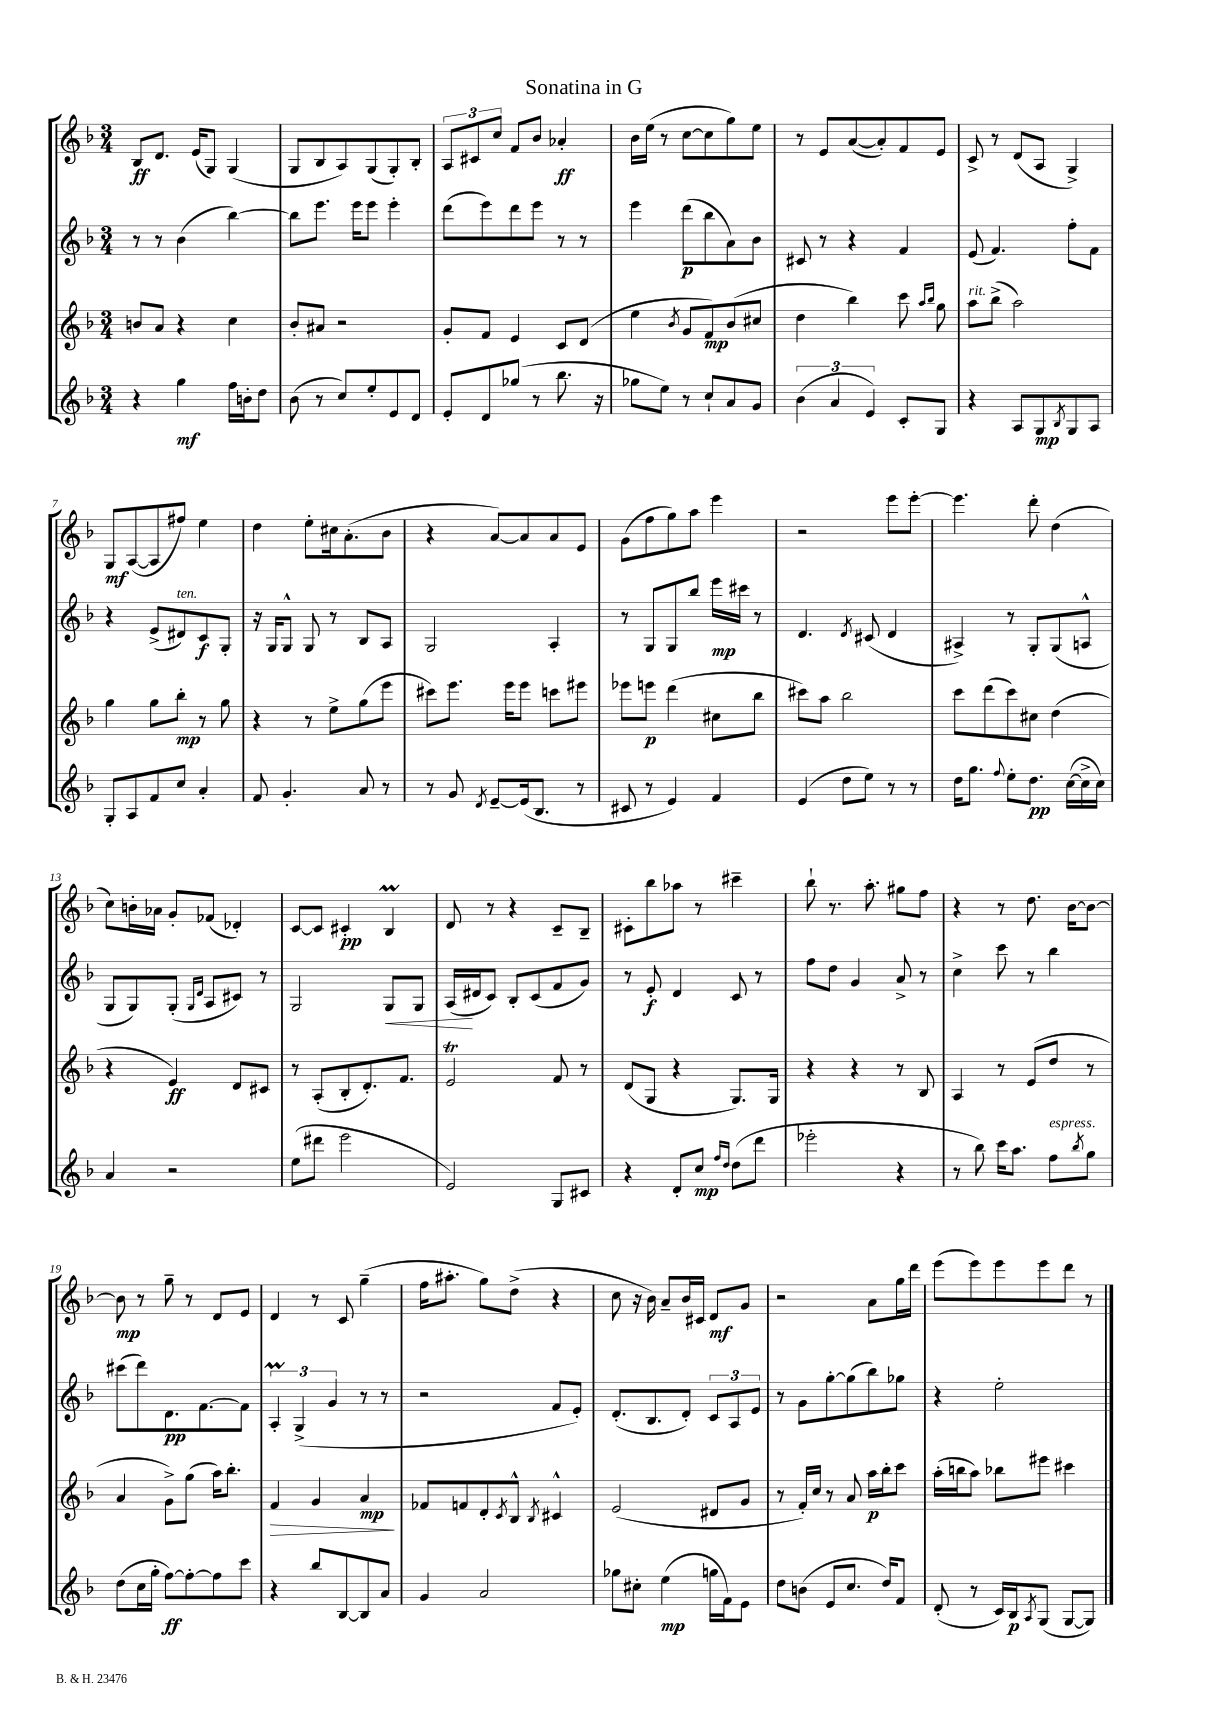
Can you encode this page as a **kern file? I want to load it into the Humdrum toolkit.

**kern	**dynam	**kern	**dynam	**kern	**dynam	**kern	**dynam
*part4	*part4	*part3	*part3	*part2	*part2	*part1	*part1
*staff4	*staff4	*staff3	*staff3	*staff2	*staff2	*staff1	*staff1
*clefG2	*	*clefG2	*	*clefG2	*	*clefG2	*
*k[b-]	*	*k[b-]	*	*k[b-]	*	*k[b-]	*
*M3/4	*	*M3/4	*	*M3/4	*	*M3/4	*
=1	=1	=1	=1	=1	=1	=1	=1
4r	.	8bn/L	.	8r	.	8B-/L	ff
.	.	8a/J	.	8r	.	8.d/J	.
4gg\	mf	4r	.	(4b-\	.	.	.
.	.	.	.	.	.	(16e/KL	.
.	.	.	.	.	.	8G/J)	.
16ff\LL	.	4cc\	.	[4bb-\)	.	(4G/	.
16bn'\J	.	.	.	.	.	.	.
8dd\J	.	.	.	.	.	.	.
=2	=2	=2	=2	=2	=2	=2	=2
(8b-\	.	8b-'/L	.	8bb-\L]	.	8G/L	.
8r	.	8a#X/J	.	8.eee\J	.	8B-/	.
8cc/L)	.	2r	.	.	.	8A/)	.
.	.	.	.	16eee\KL	.	.	.
8ee'/	.	.	.	8eee\J	.	(8G/	.
8e/	.	.	.	4eee'\	.	8G'/)	.
8d/J	.	.	.	.	.	8B-'/J	.
=3	=3	=3	=3	=3	=3	=3	=3
8e'/L	.	8g'/L	.	(8ddd\L	.	12A/L	.
.	.	.	.	.	.	12c#X/	.
8d/	.	8f/J	.	8eee\)	.	.	.
.	.	.	.	.	.	12cc/J	.
(8gg-X/J	.	4e/	.	8ddd\	.	8f/L	.
8r	.	.	.	8eee\J	.	8b-/J	.
8.bb-\	.	8c/L	.	8r	.	4a-X'/	ff
.	.	(8d/J	.	8r	.	.	.
16r	.	.	.	.	.	.	.
=4	=4	=4	=4	=4	=4	=4	=4
8gg-X\L	.	4ee\	.	4eee\	.	16b-\LL	.
.	.	.	.	.	.	(16ee\JJ	.
8ee\J)	.	.	.	.	.	8r	.
.	.	8qb-/	.	.	.	.	.
8r	.	8g/L	.	(8ddd\L	p	[8cc\L	.
8cc`/L	.	8f/)	mp	8bb-\	.	8cc\]	.
8a/	.	(8b-/	.	8a\)	.	8gg\)	.
8g/J	.	8cc#X/J	.	8b-\J	.	8ee\J	.
=5	=5	=5	=5	=5	=5	=5	=5
(6b-\	.	4dd\	.	8c#X/	.	8r	.
.	.	.	.	8r	.	8e/L	.
6a/	.	.	.	.	.	.	.
.	.	4bb-\)	.	4r	.	([8a/	.
6e/)	.	.	.	.	.	.	.
.	.	.	.	.	.	8a'/])	.
8c'/L	.	8ccc\	.	4f/	.	8f/	.
.	.	16qqaa/LL	.	.	.	.	.
.	.	16qqbb-/JJ	.	.	.	.	.
8G/J	.	8gg\	.	.	.	8e/J	.
=6	=6	=6	=6	=6	=6	=6	=6
!	!	!LO:TX:a:i:t=rit.	!	!	!	!	!
4r	.	8aa\L	.	(8e/	.	8c^/	.
.	.	(8bb-^\J	.	4.f/)	.	8r	.
8A/L	.	2aa\)	.	.	.	(8d/L	.
8G/	mp	.	.	.	.	8A/J	.
8qB-/	.	.	.	.	.	.	.
8G/	.	.	.	8ff'\L	.	4G^/)	.
8A/J	.	.	.	8f\J	.	.	.
!!LO:LB:g=z
=7	=7	=7	=7	=7	=7	=7	=7
8G'/L	.	4gg\	.	4r	.	8G/L	mf
8A/	.	.	.	.	.	([8A/	.
8f/	.	8gg\L	.	(8e^/L	.	8A/]	.
!	!	!	!	!LO:TX:a:i:t=ten.	!	!	!
8cc/J	.	8bb-'\J	mp	8d#X/)	.	8ff#X/J)	.
4a'/	.	8r	.	8c/	f	4ee\	.
.	.	8gg\	.	8G'/J	.	.	.
=8	=8	=8	=8	=8	=8	=8	=8
8f/	.	4r	.	16r	.	4dd\	.
.	.	.	.	16G/KL	.	.	.
4.g'/	.	.	.	8G^^/J	.	.	.
.	.	8r	.	8G/	.	8ee'\L	.
.	.	8ee^\L	.	8r	.	16cc#X\k	.
.	.	.	.	.	.	(8.a'\	.
8a/	.	(8gg\	.	8B-/L	.	.	.
8r	.	8eee\J	.	8A/J	.	8b-\J	.
=9	=9	=9	=9	=9	=9	=9	=9
8r	.	8ccc#X\L)	.	2G/	.	4r	.
8g/	.	8.eee\J	.	.	.	.	.
8qd/	.	.	.	.	.	.	.
[8e~/L	.	.	.	.	.	[8a/L)	.
.	.	16eee\KL	.	.	.	.	.
(16e/k]	.	8eee\J	.	.	.	8a/]	.
8.B-/J	.	.	.	.	.	.	.
.	.	8cccn\L	.	4A'/	.	8a/	.
8r	.	8eee#X\J	.	.	.	8e/J	.
=10	=10	=10	=10	=10	=10	=10	=10
8c#X/	.	8eee-X\L	.	8r	.	(8g\L	.
8r	.	8eeen\J	p	8G/L	.	8ff\	.
4e/)	.	(4ddd\	.	8G/	.	8gg\)	.
.	.	.	.	8bb-/J	.	8aa\J	.
4f/	.	8cc#X\L	.	16eee\LL	mp	4eee\	.
.	.	.	.	16ccc#X\JJ	.	.	.
.	.	8bb-\J	.	8r	.	.	.
=11	=11	=11	=11	=11	=11	=11	=11
(4e/	.	8ccc#X\L)	.	4.d/	.	2r	.
.	.	8aa\J	.	.	.	.	.
8dd\L	.	2bb-\	.	.	.	.	.
.	.	.	.	8qd/	.	.	.
8ee\J)	.	.	.	(8c#X/	.	.	.
8r	.	.	.	4d/	.	8eee\L	.
8r	.	.	.	.	.	[8eee'\J	.
=12	=12	=12	=12	=12	=12	=12	=12
16dd\KL	.	8ccc\L	.	4A#X^/)	.	4.eee\]	.
8.gg\J	.	.	.	.	.	.	.
.	.	(8ddd\	.	.	.	.	.
8qqff/	.	.	.	.	.	.	.
8ee'\L	.	8ccc\)	.	8r	.	.	.
8.dd\J	pp	8cc#X\J	.	8G'/L	.	8ddd'\	.
.	.	(4dd\	.	(8G/	.	(4dd\	.
([16cc\LL	.	.	.	.	.	.	.
16cc^\]	.	.	.	8An^^/J	.	.	.
16cc\JJ)	.	.	.	.	.	.	.
!!LO:LB:g=z
=13	=13	=13	=13	=13	=13	=13	=13
4a/	.	4r	.	8G/L	.	8cc\L)	.
.	.	.	.	8G/)	.	16bn'\L	.
.	.	.	.	.	.	16a-X\JJ	.
2r	.	4e/)	ff	(8G'/J	.	8g'/L	.
.	.	.	.	16qqG/LL	.	.	.
.	.	.	.	16qqd/JJ	.	.	.
.	.	.	.	8A/L	.	(8f-X/J	.
.	.	8d/L	.	8c#X/J)	.	4d-X'/)	.
.	.	8c#X/J	.	8r	.	.	.
=14	=14	=14	=14	=14	=14	=14	=14
(8ee\L	.	8r	.	2G/	.	[8c/L	.
8ddd#X\J	.	(8A'/L	.	.	.	8c/J]	.
2eee\	.	8B-'/	.	.	.	4c#X'/	pp
.	.	8.d'/)	.	.	.	.	.
!	!	!	!	!	!LO:HP:b	!	!
.	.	.	.	8G/L	<	4B-M/	.
.	.	8.f/J	.	.	.	.	.
.	.	.	.	8G/J	.	.	.
=15	=15	=15	=15	=15	=15	=15	=15
2e/)	.	2et/	.	(16A/LL	.	8d/	.
.	.	.	.	16d#X/J	[	.	.
.	.	.	.	8c/J)	.	8r	.
.	.	.	.	8B-'/L	.	4r	.
.	.	.	.	(8c/	.	.	.
8G/L	.	8f/	.	8f/	.	8c~/L	.
8c#X/J	.	8r	.	8g/J)	.	8B-~/J	.
=16	=16	=16	=16	=16	=16	=16	=16
4r	.	(8d/L	.	8r	.	8c#X'\L	.
.	.	8G/J	.	8e'/	f	8bb-\	.
8d'/L	.	4r	.	4d/	.	8aa-X\J	.
8cc/J	mp	.	.	.	.	8r	.
16qqff/LL	.	.	.	.	.	.	.
16qqdd/JJ	.	.	.	.	.	.	.
(8dd\L	.	8.G/L)	.	8c/	.	4ccc#X~\	.
8ddd\J	.	.	.	8r	.	.	.
.	.	16G/Jk	.	.	.	.	.
=17	=17	=17	=17	=17	=17	=17	=17
2eee-X'\	.	4r	.	8ff\L	.	8bb-`\	.
.	.	.	.	8dd\J	.	8.r	.
.	.	4r	.	4g/	.	.	.
.	.	.	.	.	.	8.aa'\	.
4r	.	8r	.	8a^/	.	8gg#X\L	.
.	.	8B-/	.	8r	.	8ff\J	.
=18	=18	=18	=18	=18	=18	=18	=18
8r	.	4A/	.	4cc^\	.	4r	.
8bb-\)	.	.	.	.	.	.	.
16ccc\KL	.	8r	.	8ccc\	.	8r	.
8.aa\J	.	.	.	.	.	.	.
.	.	(8e/L	.	8r	.	8.dd\	.
!LO:TX:a:i:t=espress.	!	!	!	!	!	!	!
8ff\L	.	8dd/J	.	4bb-\	.	.	.
.	.	.	.	.	.	[16b-\KL	.
8qbb-/	.	.	.	.	.	.	.
8gg\J	.	8r	.	.	.	8b-\J_	.
!!LO:LB:g=z
=19	=19	=19	=19	=19	=19	=19	=19
(8dd\L	.	4a/	.	(8ccc#X\L	.	8b-\]	mp
16cc\L	.	.	.	8ddd\)	.	8r	.
16gg'\JJ	.	.	.	.	.	.	.
[8ff\L)	ff	8g^\L)	.	8.d\	pp	8gg~\	.
8ff'\_	.	(8gg\J	.	.	.	8r	.
.	.	.	.	[8.f\	.	.	.
8ff\]	.	16aa\KL)	.	.	.	8d/L	.
.	.	8.bb-'\J	.	.	.	.	.
8ccc\J	.	.	.	8f\J]	.	8e/J	.
=20	=20	=20	=20	=20	=20	=20	=20
!	!	!	!LO:HP:b	!	!	!	!
4r	.	4f/	>	6Am'/	.	4d/	.
.	.	.	.	(6G^/	.	.	.
8bb-/L	.	4g/	.	.	.	8r	.
.	.	.	.	6g/	.	.	.
[8B-/	.	.	.	.	.	8c/	.
8B-/]	.	4a/	mp	8r	.	(4gg~\	.
8a/J	.	.	.	8r	.	.	.
.	.	.	]	.	.	.	.
=21	=21	=21	=21	=21	=21	=21	=21
4g/	.	8f-X/L	.	2r	.	16ff\KL	.
.	.	.	.	.	.	8.aa#X'\J	.
.	.	8fn/	.	.	.	.	.
2a/	.	8d'/	.	.	.	8gg\L)	.
.	.	8qc/	.	.	.	.	.
.	.	8B-^^/J	.	.	.	(8dd^\J	.
.	.	8qB-/	.	.	.	.	.
.	.	4c#X^^/	.	8f/L	.	4r	.
.	.	.	.	8e'/J)	.	.	.
=22	=22	=22	=22	=22	=22	=22	=22
8gg-X\L	.	(2e/	.	(8.d'/L	.	8cc\	.
8cc#X'\J	.	.	.	.	.	16r	.
.	.	.	.	8.B-/	.	16b-\)	.
(4ee\	mp	.	.	.	.	8a~/L	.
.	.	.	.	8d'/J)	.	16b-/L	.
.	.	.	.	.	.	16c#X/JJ	.
16ggn\LL	.	8d#X/L	.	12c/L	.	8d/L	mf
16f\J)	.	.	.	.	.	.	.
.	.	.	.	12A/	.	.	.
8e\J	.	8g/J	.	.	.	8g/J	.
.	.	.	.	12e/J	.	.	.
=23	=23	=23	=23	=23	=23	=23	=23
8dd\L	.	8r	.	8r	.	2r	.
(8bn\J	.	16f'/LL)	.	8g\L	.	.	.
.	.	16cc/JJ	.	.	.	.	.
8e/L	.	8r	.	[8gg'\	.	.	.
8.cc/J	.	8a/	.	(8gg\]	.	.	.
.	.	16aa\LL	p	8bb-\)	.	8a\L	.
16dd/KL)	.	16bb-'\J	.	.	.	.	.
8f/J	.	8ccc\J	.	8gg-X\J	.	16gg\L	.
.	.	.	.	.	.	16ddd\JJ	.
=24	=24	=24	=24	=24	=24	=24	=24
(8d'/	.	(16aa'\LL	.	4r	.	(8eee\L	.
.	.	16bbn\J	.	.	.	.	.
8r	.	8aa\J)	.	.	.	8eee\)	.
16c/LL)	.	8bb-X\L	.	2ee'\	.	8eee\	.
16B-/J	p	.	.	.	.	.	.
8qA/	.	.	.	.	.	.	.
(8G/J	.	8eee#X\J	.	.	.	8eee\	.
[8G/L	.	4ccc#X\	.	.	.	8ddd\J	.
8G/J])	.	.	.	.	.	8r	.
==	==	==	==	==	==	==	==
*-	*-	*-	*-	*-	*-	*-	*-
